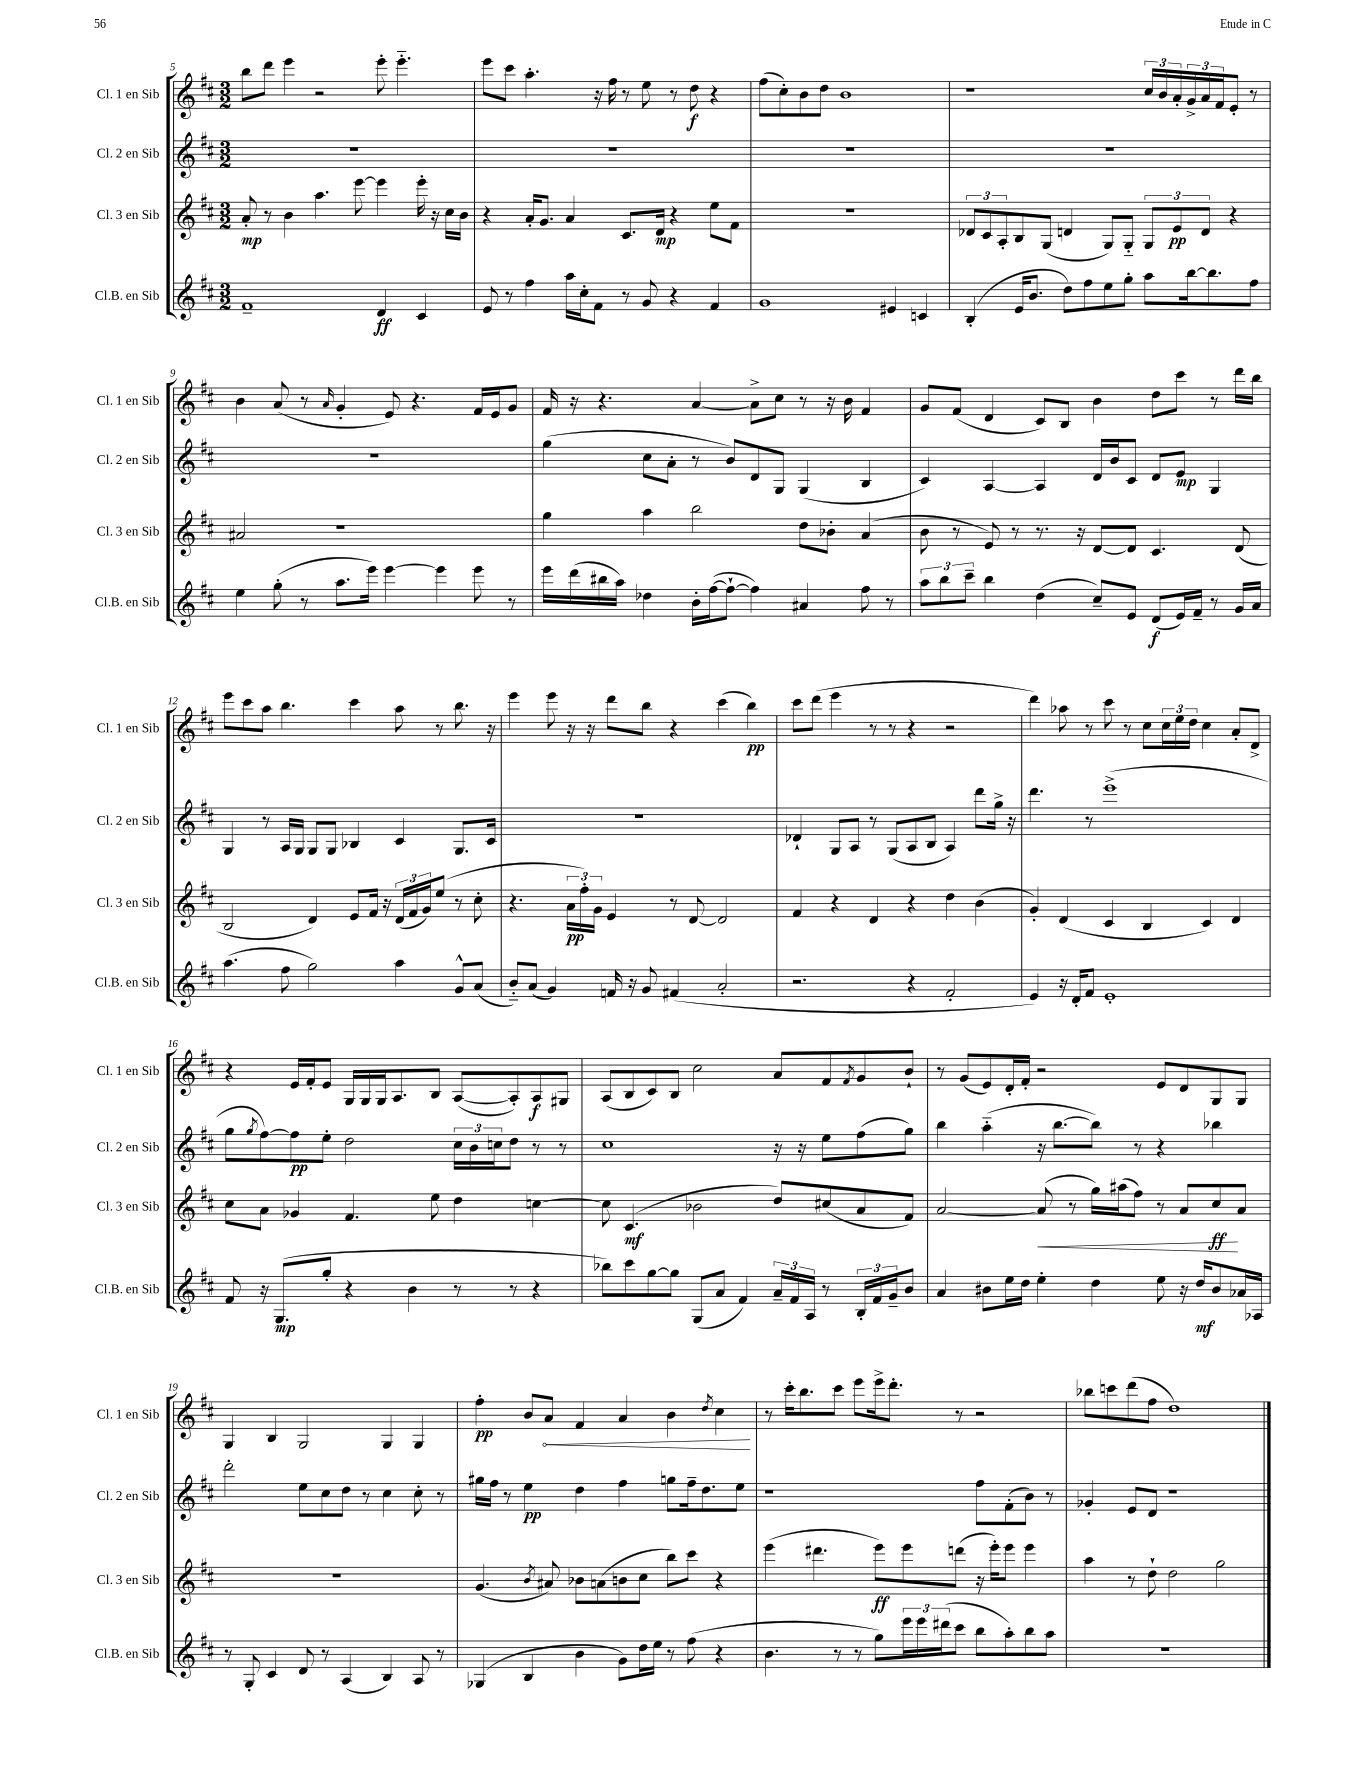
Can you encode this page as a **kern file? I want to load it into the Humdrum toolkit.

**kern	**dynam	**kern	**dynam	**kern	**dynam	**kern	**dynam
*part4	*part4	*part3	*part3	*part2	*part2	*part1	*part1
*staff4	*staff4	*staff3	*staff3	*staff2	*staff2	*staff1	*staff1
*I"Cl.B. en Sib	*	*I"Cl. 3 en Sib	*	*I"Cl. 2 en Sib	*	*I"Cl. 1 en Sib	*
*I'Cl.B. en Sib	*	*I'Cl. 3 en Sib	*	*I'Cl. 2 en Sib	*	*I'Cl. 1 en Sib	*
*clefG2	*	*clefG2	*	*clefG2	*	*clefG2	*
*k[f#c#]	*	*k[f#c#]	*	*k[f#c#]	*	*k[f#c#]	*
*M3/2	*	*M3/2	*	*M3/2	*	*M3/2	*
=5	=5	=5	=5	=5	=5	=5	=5
1f#~	.	8a'/	mp	1.r	.	8bb\L	.
.	.	8r	.	.	.	8ddd\J	.
.	.	4b\	.	.	.	4eee\	.
.	.	4.aa\	.	.	.	2r	.
.	.	[8eee\	.	.	.	.	.
4d/	ff	4eee\]	.	.	.	8eee'\	.
.	.	.	.	.	.	4.eee\	.
4c#/	.	16eee'\	.	.	.	.	.
.	.	16r	.	.	.	.	.
.	.	16cc#\LL	.	.	.	.	.
.	.	16b\JJ	.	.	.	.	.
=6	=6	=6	=6	=6	=6	=6	=6
8e/	.	4r	.	1.r	.	8eee\L	.
8r	.	.	.	.	.	8ccc#\J	.
4ff#\	.	16a'/KL	.	.	.	4.aa'\	.
.	.	8.g/J	.	.	.	.	.
16aa\LL	.	4a/	.	.	.	.	.
16cc#'\J	.	.	.	.	.	.	.
8f#\J	.	.	.	.	.	16r	.
.	.	.	.	.	.	16ff#\	.
8r	.	8.c#/L	.	.	.	8r	.
8g/	.	.	.	.	.	8ee\	.
.	.	16d/Jk	mp	.	.	.	.
4r	.	4r	.	.	.	8r	.
.	.	.	.	.	.	8dd\	f
4f#/	.	8ee\L	.	.	.	4r	.
.	.	8f#\J	.	.	.	.	.
=7	=7	=7	=7	=7	=7	=7	=7
1g	.	1.r	.	1.r	.	(8ff#\L	.
.	.	.	.	.	.	8cc#'\)	.
.	.	.	.	.	.	8b\	.
.	.	.	.	.	.	8dd\J	.
.	.	.	.	.	.	1b	.
4e#X/	.	.	.	.	.	.	.
4cn/	.	.	.	.	.	.	.
=8	=8	=8	=8	=8	=8	=8	=8
(4B'/	.	12d-X/L	.	1.r	.	1r	.
.	.	12c#/	.	.	.	.	.
.	.	12A'/	.	.	.	.	.
16e/KL	.	8B/	.	.	.	.	.
8.b/J	.	.	.	.	.	.	.
.	.	(8G/J	.	.	.	.	.
8dd\L)	.	4dn/	.	.	.	.	.
8ff#\	.	.	.	.	.	.	.
8ee\	.	8G/L)	.	.	.	.	.
8gg'\J	.	8G/J	.	.	.	.	.
8aa\L	.	12G/L	.	.	.	24cc#/LL	.
.	.	.	.	.	.	24b/	.
.	.	12e/	pp	.	.	24a'/	.
[16bb\k	.	.	.	.	.	24g^/	.
.	.	12d/J	.	.	.	24a/	.
8.bb\]	.	.	.	.	.	.	.
.	.	.	.	.	.	24f#/J	.
.	.	4r	.	.	.	8e'/J	.
8ff#\J	.	.	.	.	.	8r	.
!!LO:LB:g=z
=9	=9	=9	=9	=9	=9	=9	=9
4ee\	.	2a#X/	.	1.r	.	4b\	.
(8gg'\	.	.	.	.	.	(8a/	.
8r	.	.	.	.	.	8r	.
.	.	.	.	.	.	16qqa/	.
8.aa\L	.	1r	.	.	.	4g'/	.
16eee\Jk)	.	.	.	.	.	.	.
[4eee\	.	.	.	.	.	8e/)	.
.	.	.	.	.	.	4.r	.
4eee\]	.	.	.	.	.	.	.
8eee\	.	.	.	.	.	16f#/LL	.
.	.	.	.	.	.	16e/J	.
8r	.	.	.	.	.	8g/J	.
=10	=10	=10	=10	=10	=10	=10	=10
16eee\LL	.	4gg\	.	(4gg\	.	16f#/	.
(16ddd\	.	.	.	.	.	16r	.
16bb#X\	.	.	.	.	.	4.r	.
16aa\JJ)	.	.	.	.	.	.	.
4dd-X\	.	4aa\	.	8cc#\L	.	.	.
.	.	.	.	8a'\J	.	.	.
16b'\LL	.	2bb\	.	8r	.	[4a/	.
([16ff#\J	.	.	.	.	.	.	.
8ff#`\J_	.	.	.	8b/L)	.	.	.
4ff#\])	.	.	.	8d/	.	8a^\L]	.
.	.	.	.	8G/J	.	8cc#\J	.
4a#X/	.	8dd\L	.	(4G/	.	8r	.
.	.	8b-X'\J	.	.	.	16r	.
.	.	.	.	.	.	16b\	.
8ff#\	.	(4a/	.	4B/	.	4f#/	.
8r	.	.	.	.	.	.	.
=11	=11	=11	=11	=11	=11	=11	=11
12aa\L	.	8b\	.	4c#/)	.	8g/L	.
12bb\	.	.	.	.	.	.	.
.	.	8r	.	.	.	(8f#/J	.
12ccc#~\J	.	.	.	.	.	.	.
4bb\	.	8e/)	.	[4A/	.	4d/	.
.	.	8r	.	.	.	.	.
(4dd\	.	8.r	.	4A/]	.	8c#/L)	.
.	.	.	.	.	.	8B/J	.
.	.	16r	.	.	.	.	.
8cc#~/L)	.	[8d/L	.	16d/LL	.	4b\	.
.	.	.	.	16b/J	.	.	.
8e/J	.	8d/J]	.	8c#/J	.	.	.
(8d/L	f	4.c#/	.	8d/L	.	8dd\L	.
16e/L)	.	.	.	8e/J	mp	8ccc#\J	.
16f#~/JJ	.	.	.	.	.	.	.
8r	.	.	.	4G/	.	8r	.
16g/LL	.	(8d/	.	.	.	16ddd\LL	.
16a/JJ	.	.	.	.	.	16bb\JJ	.
!!LO:LB:g=z
=12	=12	=12	=12	=12	=12	=12	=12
(4.aa\	.	2B/	.	4G/	.	8eee\L	.
.	.	.	.	.	.	8ccc#\	.
.	.	.	.	8r	.	8aa\J	.
8ff#\	.	.	.	16A/LL	.	4.bb\	.
.	.	.	.	16G/JJ	.	.	.
2gg\)	.	4d/)	.	8G/L	.	.	.
.	.	.	.	8G/J	.	.	.
.	.	8e/L	.	4B-X/	.	4ccc#\	.
.	.	16f#/Jk	.	.	.	.	.
.	.	16r	.	.	.	.	.
4aa\	.	(24d/LL	.	4c#/	.	8aa\	.
.	.	24f#/	.	.	.	.	.
.	.	24g/J)	.	.	.	.	.
.	.	(8ee/J	.	.	.	8r	.
8g^^/L	.	8r	.	8.G/L	.	8.bb\	.
(8a/J	.	8cc#'\	.	.	.	.	.
.	.	.	.	16c#/Jk	.	16r	.
=13	=13	=13	=13	=13	=13	=13	=13
8b/L)	.	4.r	.	1.r	.	4eee\	.
(8a/J	.	.	.	.	.	.	.
4g/)	.	.	.	.	.	8eee\	.
.	.	24a\LL	pp	.	.	16r	.
.	.	24ff#'\)	.	.	.	.	.
.	.	.	.	.	.	16r	.
.	.	24g\JJ	.	.	.	.	.
16fn/	.	4e/	.	.	.	8ddd\L	.
16r	.	.	.	.	.	.	.
8g/	.	.	.	.	.	8bb\J	.
(4f#X/	.	8r	.	.	.	4r	.
.	.	[8d/	.	.	.	.	.
2a'/	.	2d/]	.	.	.	(4ccc#\	.
.	.	.	.	.	.	4bb\)	pp
=14	=14	=14	=14	=14	=14	=14	=14
2.r	.	4f#/	.	4d-X`/	.	8ccc#\L	.
.	.	.	.	.	.	(8ddd\J	.
.	.	4r	.	8G/L	.	4eee\	.
.	.	.	.	8A/J	.	.	.
.	.	4d/	.	8r	.	8r	.
.	.	.	.	(8G/L	.	8r	.
4r	.	4r	.	8A/	.	4r	.
.	.	.	.	8B/J	.	.	.
2f#'/	.	4dd\	.	4A/)	.	2r	.
.	.	(4b\	.	8ddd\L	.	.	.
.	.	.	.	16gg^\Jk	.	.	.
.	.	.	.	16r	.	.	.
=15	=15	=15	=15	=15	=15	=15	=15
4e/)	.	4g'/)	.	4.ddd\	.	4ddd\)	.
16r	.	(4d/	.	.	.	8aa-X\	.
16d'/KL	.	.	.	.	.	.	.
8f#/J	.	.	.	8r	.	8r	.
1e'	.	4c#/	.	(1eee^	.	8ccc#\	.
.	.	.	.	.	.	8r	.
.	.	4B/	.	.	.	8cc#\L	.
.	.	.	.	.	.	24cc#\L	.
.	.	.	.	.	.	24ee\	.
.	.	.	.	.	.	24dd\JJ	.
.	.	4c#/)	.	.	.	4cc#\	.
.	.	4d/	.	.	.	8a'/L	.
.	.	.	.	.	.	8d^/J	.
!!LO:LB:g=z
=16	=16	=16	=16	=16	=16	=16	=16
8f#/	.	8cc#\L	.	8gg\L	.	4r	.
.	.	.	.	8qgg/	.	.	.
16r	.	8a\J	.	[8ff#\)	.	.	.
(8.G/L	mp	.	.	.	.	.	.
.	.	4g-X/	.	8ff#\]	pp	16e/LL	.
.	.	.	.	.	.	16f#'/J	.
8gg'/J	.	.	.	8ee'\J	.	8e/J	.
4r	.	4.f#/	.	2dd\	.	16G/LL	.
.	.	.	.	.	.	16G/	.
.	.	.	.	.	.	16G/J	.
.	.	.	.	.	.	8.A/	.
4b\	.	.	.	.	.	.	.
.	.	8ee\	.	.	.	8B/J	.
8r	.	4dd\	.	24cc#\LL	.	([8A/L	.
.	.	.	.	24b\	.	.	.
.	.	.	.	24ccn\J	.	.	.
8r	.	.	.	8dd\J	.	8A'/])	.
4r	.	[4ccn\	.	8r	.	8A/	f
.	.	.	.	8r	.	8G#X/J	.
=17	=17	=17	=17	=17	=17	=17	=17
8bb-X\L)	.	8cc\]	.	1cc#	.	(8A/L	.
8ccc#\	.	(4.c#/	mf	.	.	8B/	.
[8gg\	.	.	.	.	.	8c#/)	.
8gg\J]	.	.	.	.	.	8B/J	.
(8G/L	.	2b-X\	.	.	.	2cc#\	.
8a/J	.	.	.	.	.	.	.
4f#/)	.	.	.	.	.	.	.
24a~/LL	.	8dd/L)	.	16r	.	8a/L	.
24f#/	.	.	.	.	.	.	.
.	.	.	.	16r	.	.	.
24A/JJ	.	.	.	.	.	.	.
8r	.	(8cc#X/	.	8ee\L	.	8f#/	.
.	.	.	.	.	.	8qf#/	.
24B'/LL	.	8a/	.	(8ff#\	.	8g/	.
24f#/	.	.	.	.	.	.	.
24g~/J	.	.	.	.	.	.	.
8b/J	.	8f#/J)	.	8gg\J)	.	8b`/J	.
=18	=18	=18	=18	=18	=18	=18	=18
4a/	.	[2a/	.	4bb\	.	8r	.
.	.	.	.	.	.	(8g/L	.
8b#X\L	.	.	.	(4aa\	.	8e/)	.
16ee\L	.	.	.	.	.	16d'/L	.
16dd\JJ	.	.	.	.	.	16f#'/JJ	.
!	!	!	!LO:HP:b	!	!	!	!
4ee'\	.	(8a/]	<	16r	.	2r	.
.	.	.	.	[8.bb\L	.	.	.
.	.	8r	.	.	.	.	.
4dd\	.	16gg\LL)	.	8bb\J])	.	.	.
.	.	(16aa#X\J	.	.	.	.	.
.	.	8ff#\J)	.	8r	.	.	.
8ee\	.	8r	.	4r	.	8e/L	.
16r	.	8a/L	.	.	.	8d/	.
16dd/KL	mf	.	.	.	.	.	.
8b#/	.	8cc#/	ff	4bb-X\	.	8G/	.
16a-X/L	.	8a/J	[	.	.	8G/J	.
16A-X/JJ	.	.	.	.	.	.	.
!!LO:LB:g=z
=19	=19	=19	=19	=19	=19	=19	=19
8r	.	1.r	.	2ddd'\	.	4G/	.
8G'/	.	.	.	.	.	.	.
4c#/	.	.	.	.	.	4B/	.
8d/	.	.	.	8ee\L	.	2G/	.
8r	.	.	.	8cc#\	.	.	.
(4A/	.	.	.	8dd\J	.	.	.
.	.	.	.	8r	.	.	.
4B/)	.	.	.	4cc#\	.	4G/	.
8A/	.	.	.	8cc#'\	.	4G/	.
8r	.	.	.	8r	.	.	.
=20	=20	=20	=20	=20	=20	=20	=20
(4G-X/	.	(4.g/	.	16gg#X\LL	.	4ff#'\	pp
.	.	.	.	16ff#\JJ	.	.	.
.	.	.	.	8r	.	.	.
4B/	.	.	.	4ee\	pp	8b/L	.
.	.	8qb/	.	.	.	.	.
!	!	!	!	!	!	!	!LO:HP:b
.	.	8a#X/)	.	.	.	8a/J	<
4b\	.	8b-X\L	.	4dd\	.	4f#/	.
.	.	(8an\	.	.	.	.	.
8g\L)	.	8bn\	.	4ff#\	.	4a/	.
16dd\L	.	8cc#\J	.	.	.	.	.
16ee\JJ	.	.	.	.	.	.	.
8r	.	8bb\L)	.	8ggn\L	.	4b\	.
(8ff#\	.	8ccc#\J	.	16ff#~\k	.	.	.
.	.	.	.	8.dd\	.	.	.
.	.	.	.	.	.	8qdd/	.
4r	.	4r	.	.	.	4cc#\	.
.	.	.	.	8ee\J	.	.	.
.	.	.	.	.	.	.	[
=21	=21	=21	=21	=21	=21	=21	=21
4.b\	.	(4eee\	.	1r	.	8r	.
.	.	.	.	.	.	16ccc#'\KL	.
.	.	.	.	.	.	8.bb\	.
.	.	4.ddd#X\	.	.	.	.	.
8r	.	.	.	.	.	8ccc#\J	.
8r	.	.	.	.	.	8eee\L	.
8gg\L)	.	8eee\L)	ff	.	.	16eee^\k	.
.	.	.	.	.	.	8.ddd'\J	.
24eee\L	.	8eee\	.	.	.	.	.
24eee\	.	.	.	.	.	.	.
(24ddd#X\J	.	.	.	.	.	.	.
8ccc#\J	.	(8dddn\J	.	.	.	8r	.
8bb\L	.	16r	.	8ff#\L	.	2r	.
.	.	16eee'\KL)	.	.	.	.	.
8aa'\)	.	8eee\J	.	(8f#'\	.	.	.
8bb\	.	4eee\	.	8b\J)	.	.	.
8aa\J	.	.	.	8r	.	.	.
=22	=22	=22	=22	=22	=22	=22	=22
1.r	.	4aa\	.	4g-X'/	.	8bb-X\L	.
.	.	.	.	.	.	8cccn\	.
.	.	8r	.	8e/L	.	(8ddd\	.
.	.	8dd`\	.	8d/J	.	8ff#\J	.
.	.	2dd\	.	1r	.	1dd)	.
.	.	2gg\	.	.	.	.	.
==	==	==	==	==	==	==	==
*-	*-	*-	*-	*-	*-	*-	*-
